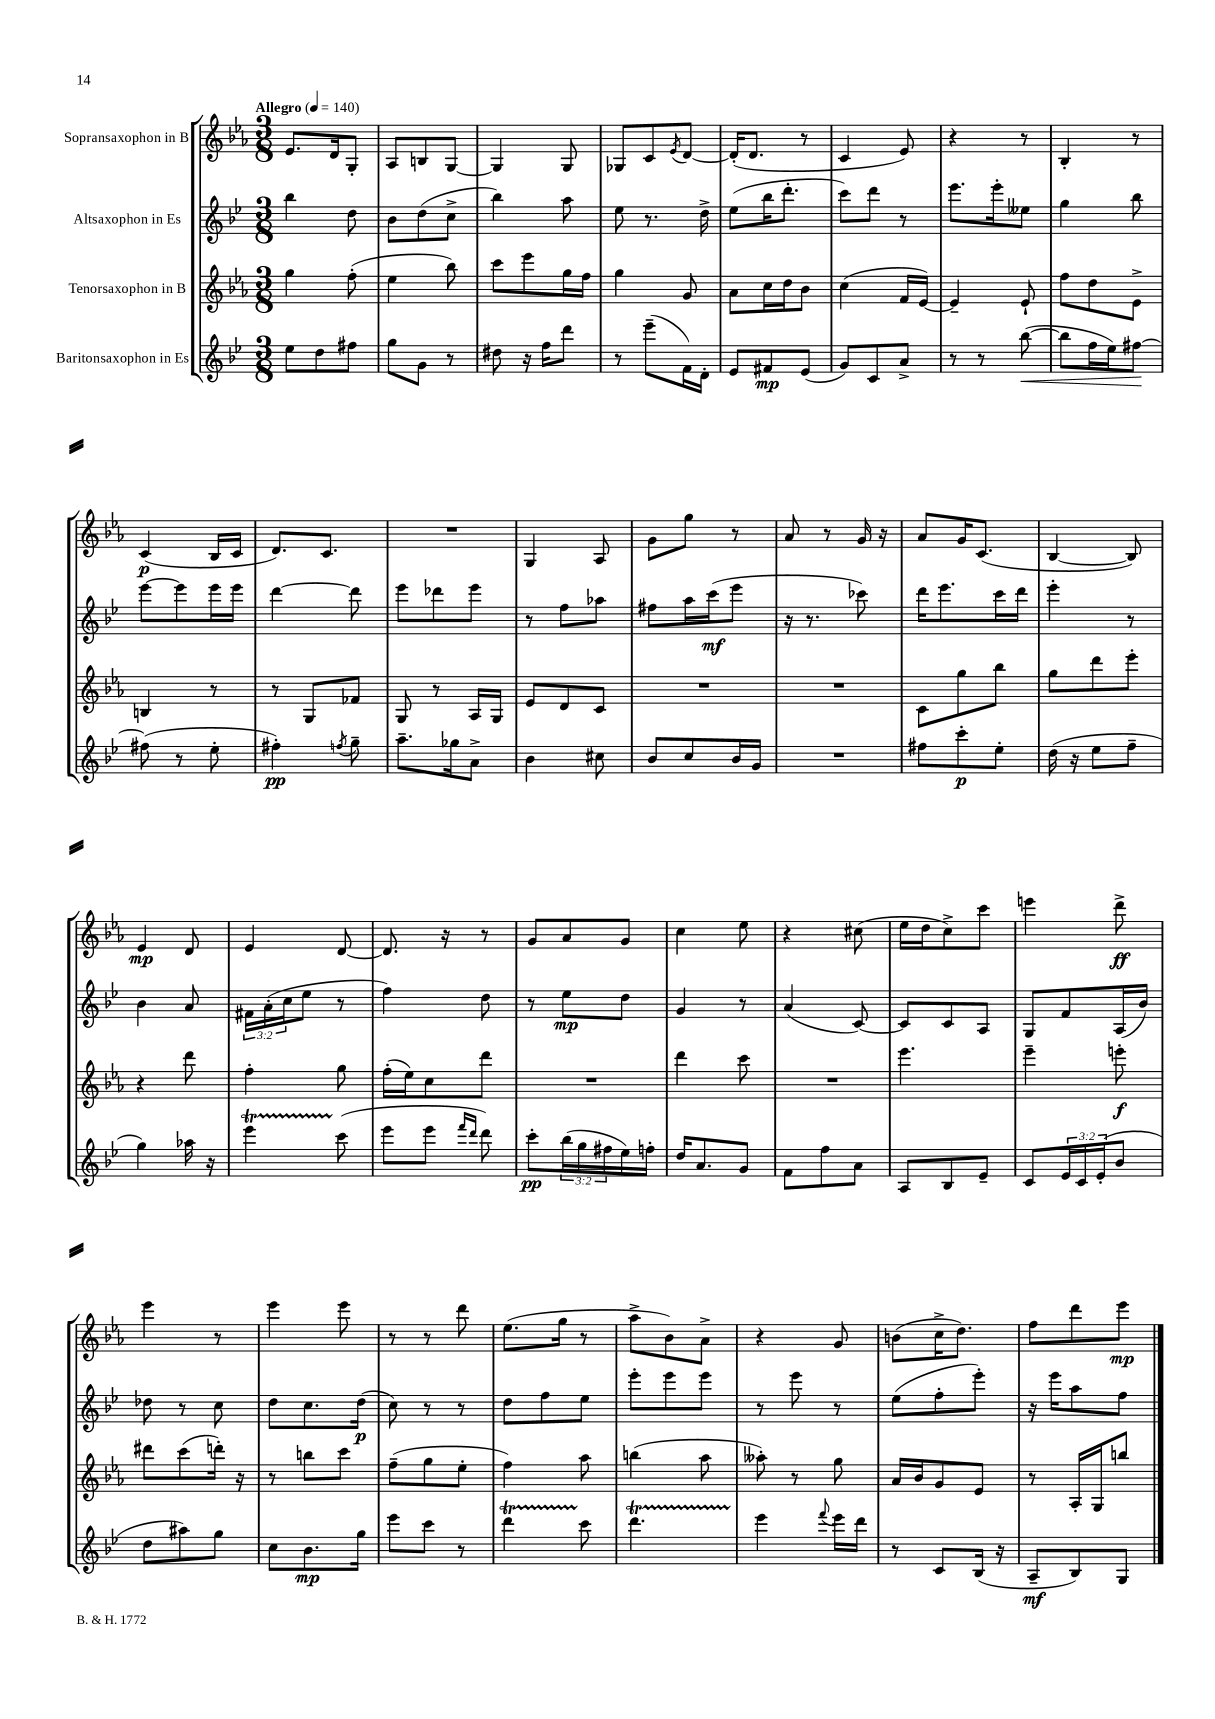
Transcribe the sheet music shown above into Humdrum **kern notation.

**kern	**dynam	**kern	**dynam	**kern	**dynam	**kern	**dynam
*part4	*part4	*part3	*part3	*part2	*part2	*part1	*part1
*staff4	*staff4	*staff3	*staff3	*staff2	*staff2	*staff1	*staff1
*I"Baritonsaxophon in Es	*	*I"Tenorsaxophon in B	*	*I"Altsaxophon in Es	*	*I"Sopransaxophon in B	*
*clefG2	*	*clefG2	*	*clefG2	*	*clefG2	*
*k[b-e-]	*	*k[b-e-a-]	*	*k[b-e-]	*	*k[b-e-a-]	*
*M3/8	*	*M3/8	*	*M3/8	*	*M3/8	*
*MM140	*	*MM140	*	*MM140	*	*MM140	*
=1	=1	=1	=1	=1	=1	=1	=1
!	!	!	!	!	!	!LO:TX:a:B:t=Allegro	!
8ee-\L	.	4gg\	.	4bb-\	.	8.e-/L	.
8dd\	.	.	.	.	.	.	.
.	.	.	.	.	.	16d/k	.
8ff#X\J	.	(8ff'\	.	8dd\	.	8G'/J	.
=2	=2	=2	=2	=2	=2	=2	=2
8gg\L	.	4ee-\	.	8b-\L	.	8A-/L	.
8g\J	.	.	.	(8dd\	.	8Bn/	.
8r	.	8bb-\)	.	8cc^\J	.	[8G/J	.
=3	=3	=3	=3	=3	=3	=3	=3
8dd#X\	.	8ccc\L	.	4bb-\)	.	4G/]	.
16r	.	8eee-\	.	.	.	.	.
16ff\KL	.	.	.	.	.	.	.
8ddd\J	.	16gg\L	.	8aa\	.	8G/	.
.	.	16ff\JJ	.	.	.	.	.
=4	=4	=4	=4	=4	=4	=4	=4
8r	.	4gg\	.	8ee-\	.	8G-X/L	.
(8eee-~\L	.	.	.	8.r	.	8c/	.
.	.	.	.	.	.	8qe-/	.
16f\L)	.	8g/	.	.	.	[8d/J	.
16d'\JJ	.	.	.	16dd^\	.	.	.
=5	=5	=5	=5	=5	=5	=5	=5
8e-/L	.	8a-\L	.	(8ee-\L	.	(16d'/KL]	.
.	.	.	.	.	.	8.d/J	.
8f#X/	mp	16cc\L	.	16bb-\K	.	.	.
.	.	16dd\J	.	8.ddd'\J	.	.	.
(8e-/J	.	8b-\J	.	.	.	8r	.
=6	=6	=6	=6	=6	=6	=6	=6
8g/L)	.	(4cc\	.	8ccc\L)	.	4c/	.
8c/	.	.	.	8ddd\J	.	.	.
8a^/J	.	16f/LL	.	8r	.	8e-/)	.
.	.	[16e-/JJ)	.	.	.	.	.
=7	=7	=7	=7	=7	=7	=7	=7
8r	.	4e-~/]	.	8.eee-\L	.	4r	.
8r	.	.	.	.	.	.	.
.	.	.	.	16eee-'\k	.	.	.
!	!LO:HP:b	!	!	!	!	!	!
([8bb-\	<	8e-`/	.	8ee--X\J	.	8r	.
=8	=8	=8	=8	=8	=8	=8	=8
8bb-\L]	.	8ff\L	.	4gg\	.	4B-'/	.
16ff\L	.	8dd\	.	.	.	.	.
16ee-\J)	.	.	.	.	.	.	.
[8ff#X\J	.	8e-^\J	.	8bb-\	.	8r	.
.	[	.	.	.	.	.	.
!!LO:LB:g=z
=9	=9	=9	=9	=9	=9	=9	=9
(8ff#X\]	.	4Bn/	.	[8eee-\L	.	(4c/	p
8r	.	.	.	8eee-\]	.	.	.
8ee-'\	.	8r	.	16eee-\L	.	16B-/LL	.
.	.	.	.	16eee-\JJ	.	16c/JJ	.
=10	=10	=10	=10	=10	=10	=10	=10
4ff#X'\)	pp	8r	.	[4ddd\	.	8.d/L)	.
.	.	8G/L	.	.	.	.	.
.	.	.	.	.	.	8.c/J	.
8qffn/	.	.	.	.	.	.	.
8gg~\	.	8f-X/J	.	8ddd\]	.	.	.
=11	=11	=11	=11	=11	=11	=11	=11
8.aa~\L	.	8G/	.	8eee-\L	.	4.r	.
.	.	8r	.	8ddd-X\	.	.	.
16gg-X\k	.	.	.	.	.	.	.
8a^\J	.	16A-/LL	.	8eee-\J	.	.	.
.	.	16G/JJ	.	.	.	.	.
=12	=12	=12	=12	=12	=12	=12	=12
4b-\	.	8e-/L	.	8r	.	4G/	.
.	.	8d/	.	8ff\L	.	.	.
8cc#X\	.	8c/J	.	8aa-X\J	.	8A-/	.
=13	=13	=13	=13	=13	=13	=13	=13
8b-/L	.	4.r	.	8ff#X\L	.	8g\L	.
8cc/	.	.	.	16aa\L	.	8gg\J	.
.	.	.	.	(16ccc\J	mf	.	.
16b-/L	.	.	.	8eee-\J	.	8r	.
16g/JJ	.	.	.	.	.	.	.
=14	=14	=14	=14	=14	=14	=14	=14
4.r	.	4.r	.	16r	.	8a-/	.
.	.	.	.	8.r	.	.	.
.	.	.	.	.	.	8r	.
.	.	.	.	8ccc-X\)	.	16g/	.
.	.	.	.	.	.	16r	.
=15	=15	=15	=15	=15	=15	=15	=15
8ff#X\L	.	8c\L	.	16ddd\KL	.	8a-/L	.
.	.	.	.	8.eee-\	.	.	.
8ccc'\	p	8gg\	.	.	.	16g/K	.
.	.	.	.	.	.	(8.c/J	.
8ee-'\J	.	8bb-\J	.	16ccc\L	.	.	.
.	.	.	.	16ddd\JJ	.	.	.
=16	=16	=16	=16	=16	=16	=16	=16
(16dd\	.	8gg\L	.	4eee-'\	.	[4B-/	.
16r	.	.	.	.	.	.	.
8ee-\L	.	8ddd\	.	.	.	.	.
8ff~\J	.	8eee-'\J	.	8r	.	8B-/])	.
!!LO:LB:g=z
=17	=17	=17	=17	=17	=17	=17	=17
4gg\)	.	4r	.	4b-\	.	4e-/	mp
16aa-X\	.	8ddd\	.	8a/	.	8d/	.
16r	.	.	.	.	.	.	.
=18	=18	=18	=18	=18	=18	=18	=18
4eee-T\	.	4ff'\	.	24f#X\LL	.	4e-/	.
.	.	.	.	(24a'\	.	.	.
.	.	.	.	24cc\J	.	.	.
.	.	.	.	8ee-\J	.	.	.
(8ccc\	.	8gg\	.	8r	.	[8d/	.
=19	=19	=19	=19	=19	=19	=19	=19
8eee-\L	.	(16ff'\LL	.	4ff\)	.	8.d/]	.
.	.	16ee-\J)	.	.	.	.	.
8eee-\J	.	8cc\	.	.	.	.	.
.	.	.	.	.	.	16r	.
16qqfff/LL	.	.	.	.	.	.	.
16qqddd/JJ	.	.	.	.	.	.	.
8ddd\)	.	8ddd\J	.	8dd\	.	8r	.
=20	=20	=20	=20	=20	=20	=20	=20
8ccc'\L	pp	4.r	.	8r	.	8g/L	.
(24bb-\L	.	.	.	8ee-\L	mp	8a-/	.
24gg\	.	.	.	.	.	.	.
24ff#X\	.	.	.	.	.	.	.
16ee-\)	.	.	.	8dd\J	.	8g/J	.
16ffn'\JJ	.	.	.	.	.	.	.
=21	=21	=21	=21	=21	=21	=21	=21
16dd/KL	.	4ddd\	.	4g/	.	4cc\	.
8.a/	.	.	.	.	.	.	.
8g/J	.	8ccc\	.	8r	.	8ee-\	.
=22	=22	=22	=22	=22	=22	=22	=22
8f\L	.	4.r	.	(4a/	.	4r	.
8ff\	.	.	.	.	.	.	.
8a\J	.	.	.	[8c/)	.	(8cc#X\	.
=23	=23	=23	=23	=23	=23	=23	=23
8A/L	.	4.eee-\	.	8c/L]	.	16ee-\LL	.
.	.	.	.	.	.	16dd\J	.
8B-/	.	.	.	8c/	.	8cc^\)	.
8e-~/J	.	.	.	8A/J	.	8ccc\J	.
=24	=24	=24	=24	=24	=24	=24	=24
8c/L	.	4eee-~\	.	8G/L	.	4eeen\	.
24e-/L	.	.	.	8f/	.	.	.
24c/	.	.	.	.	.	.	.
(24e-'/J	.	.	.	.	.	.	.
8b-/J	.	8eeen'\	f	(16A/L	.	8ddd^\	ff
.	.	.	.	16b-/JJ)	.	.	.
!!LO:LB:g=z
=25	=25	=25	=25	=25	=25	=25	=25
8dd\L	.	8ddd#X\L	.	8dd-X\	.	4eee-\	.
8aa#X\)	.	(8ccc\	.	8r	.	.	.
8gg\J	.	16dddn'\Jk)	.	8cc\	.	8r	.
.	.	16r	.	.	.	.	.
=26	=26	=26	=26	=26	=26	=26	=26
8cc\L	.	8r	.	8dd\L	.	4eee-\	.
8.b-\	mp	8bbn\L	.	8.cc\	.	.	.
.	.	8ccc\J	.	.	.	8eee-\	.
16gg\Jk	.	.	.	(16dd\Jk	p	.	.
=27	=27	=27	=27	=27	=27	=27	=27
8eee-\L	.	(8ff~\L	.	8cc\)	.	8r	.
8ccc\J	.	8gg\	.	8r	.	8r	.
8r	.	8ee-'\J	.	8r	.	8ddd\	.
=28	=28	=28	=28	=28	=28	=28	=28
4dddt\	.	4ff\)	.	8dd\L	.	(8.ee-\L	.
.	.	.	.	8ff\	.	.	.
.	.	.	.	.	.	16gg\Jk	.
8ccc\	.	8aa-\	.	8ee-\J	.	8r	.
=29	=29	=29	=29	=29	=29	=29	=29
4.dddt\	.	(4bbn\	.	8eee-'\L	.	8aa-^\L	.
.	.	.	.	8eee-\	.	8b-\)	.
.	.	8aa-\	.	8eee-\J	.	8a-^\J	.
=30	=30	=30	=30	=30	=30	=30	=30
4eee-\	.	8aa--X'\)	.	8r	.	4r	.
.	.	8r	.	8eee-\	.	.	.
8qqfff/	.	.	.	.	.	.	.
16eee-\LL	.	8gg\	.	8r	.	8g/	.
16ddd\JJ	.	.	.	.	.	.	.
=31	=31	=31	=31	=31	=31	=31	=31
8r	.	16a-/LL	.	(8ee-\L	.	(8bn\L	.
.	.	16b-/J	.	.	.	.	.
8c/L	.	8g/	.	8ff'\	.	16cc^\K	.
.	.	.	.	.	.	8.dd\J)	.
(16B-/Jk	.	8e-/J	.	8eee-'\J)	.	.	.
16r	.	.	.	.	.	.	.
=32	=32	=32	=32	=32	=32	=32	=32
8A~/L	mf	8r	.	16r	.	8ff\L	.
.	.	.	.	16eee-\KL	.	.	.
8B-/)	.	16A-'/LL	.	8aa\	.	8ddd\	.
.	.	16G/J	.	.	.	.	.
8G/J	.	8bbn/J	.	8ff\J	.	8eee-\J	mp
==	==	==	==	==	==	==	==
*-	*-	*-	*-	*-	*-	*-	*-
